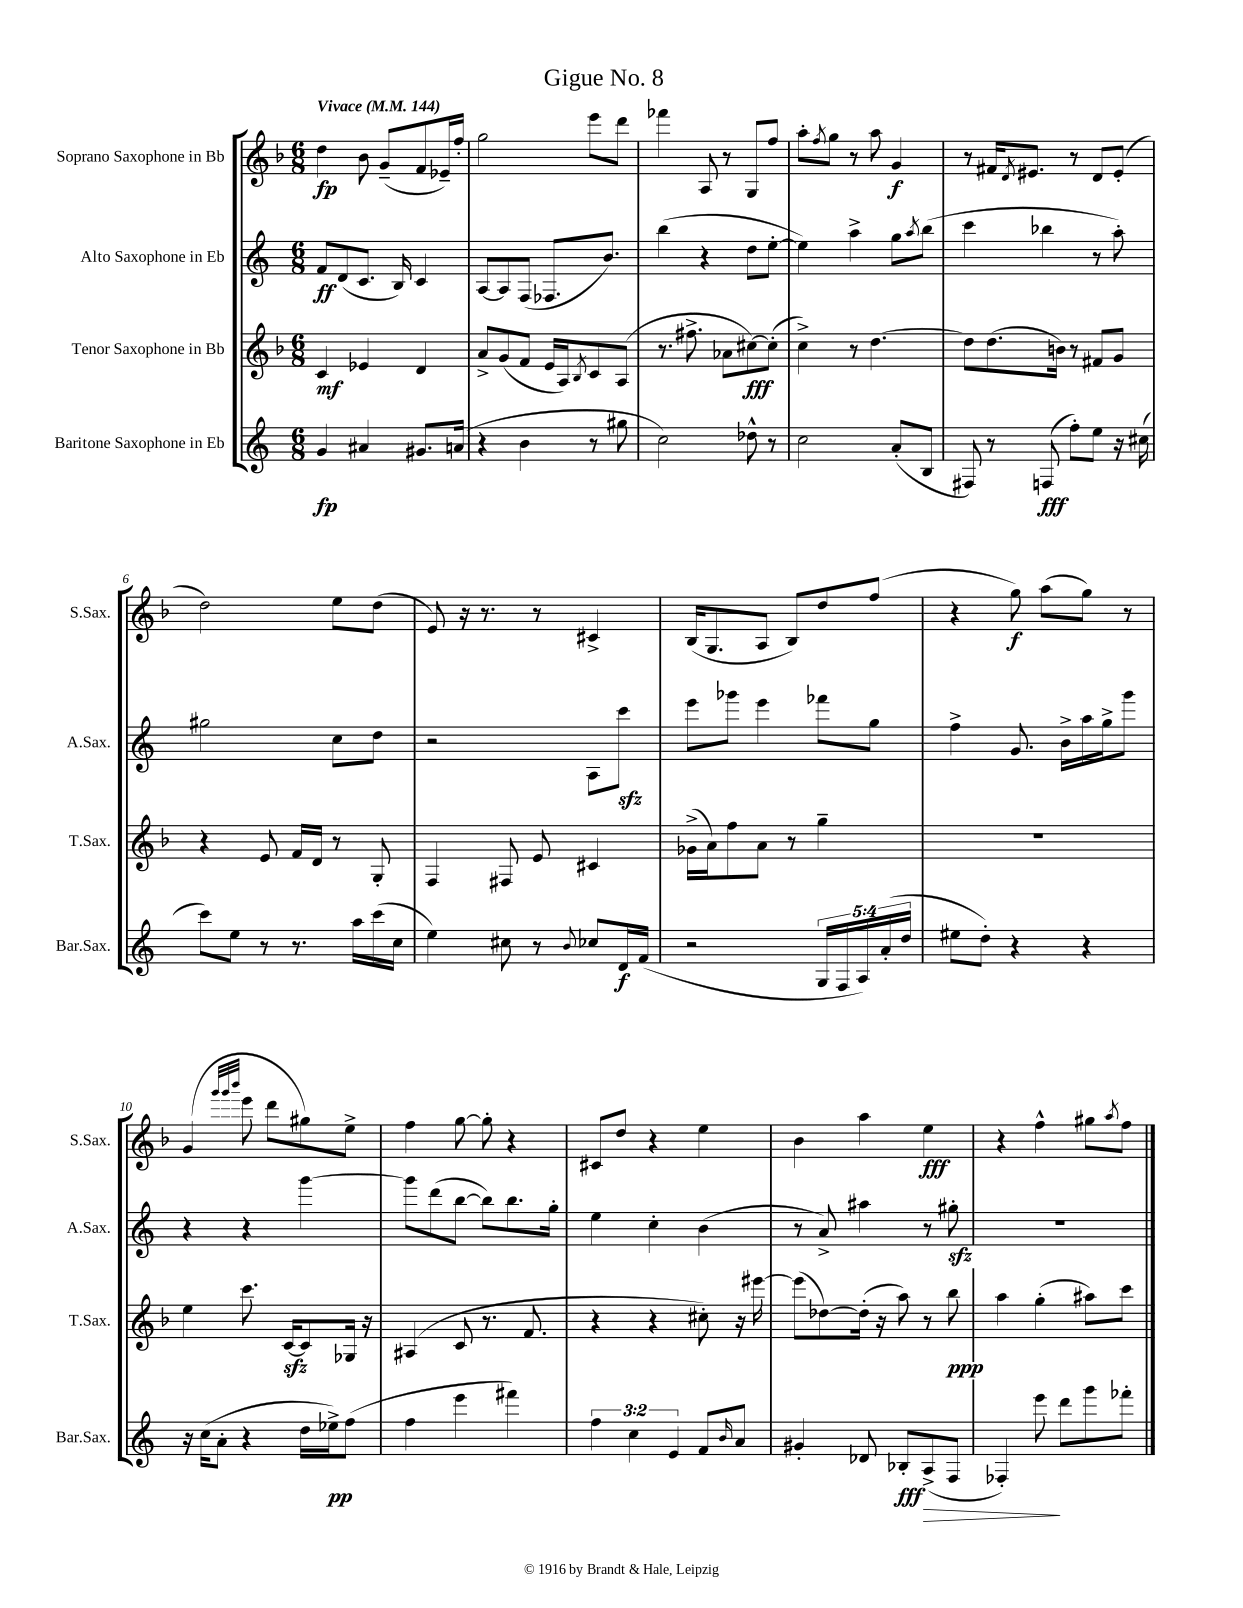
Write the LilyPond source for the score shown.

\header { title = "Gigue No. 8" }
<<
\new StaffGroup <<
\new Staff = "s0" \with { instrumentName = "Soprano Saxophone in Bb" shortInstrumentName = "S.Sax." } {
    \clef treble \key f \major \numericTimeSignature \time 6/8 \tempo "Vivace" 4 = 144
    d''4\fp bes'8 g'8--( f'8 ees'16--) f''16-. |
    g''2 e'''8 d'''8 |
    fes'''4 a8 r8 g8 f''8 |
    a''8-. \acciaccatura { f''8 } g''8 r8 a''8 g'4\f |
    r8 fis'16 \acciaccatura { d'8 } eis'8. r8 d'8 eis'8-.( |
    d''2) e''8 d''8( |
    e'8) r16 r8. r8 cis'4-> |
    bes16( g8. a8 bes8) d''8 f''8( |
    r4 g''8\f) a''8( g''8) r8 |
    g'4( \grace { g'''32 g'''32 bes'''32 } e'''8 d'''8 gis''8) e''8-> |
    f''4 g''8~ g''8-. r4 |
    cis'8 d''8 r4 e''4 |
    bes'4 a''4 e''4\fff |
    r4 f''4-^ gis''8 \acciaccatura { a''8 } f''8 \bar "|." |
}
\new Staff = "s1" \with { instrumentName = "Alto Saxophone in Eb" shortInstrumentName = "A.Sax." } {
    \clef treble \key c \major \numericTimeSignature \time 6/8
    f'8\ff d'8( c'8. b16) c'4 |
    a8~ a8 f8( fes8. b'8.) |
    b''4( r4 d''8 e''8~-. |
    e''4) a''4-> g''8 \acciaccatura { a''8 } b''8( |
    c'''4 bes''4 r8 a''8-.) |
    gis''2 c''8 d''8 |
    r2 a8 c'''8\sfz |
    e'''8 ges'''8 e'''4 fes'''8 g''8 |
    f''4-> g'8. b'16-> a''16 g''16-> g'''8 |
    r4 r4 g'''4~ |
    g'''8 d'''8( b''8~ b''8) b''8. g''16-. |
    e''4 c''4-. b'4( |
    r8 a'8->) ais''4 r8 gis''8-.\sfz |
    R2. \bar "|." |
}
\new Staff = "s2" \with { instrumentName = "Tenor Saxophone in Bb" shortInstrumentName = "T.Sax." } {
    \clef treble \key f \major \numericTimeSignature \time 6/8
    c'4\mf ees'4 d'4 |
    a'8-> g'8( f'8 e'16 a16) \acciaccatura { bes8 } c'8 a8( |
    r8. fis''8.-> aes'8 cis''8~\fff) cis''8-.( |
    c''4->) r8 d''4.~ |
    d''8 d''8.( b'16) r8 fis'8 g'8 |
    r4 e'8 f'16 d'16 r8 g8-. |
    f4 fis8 e'8 cis'4 |
    ges'16->( a'16) f''8 a'8 r8 g''4-- |
    R2. |
    e''4 c'''8. c'16~\sfz c'8 ges16 r16 |
    ais4( c'8 r8. f'8. |
    r4 r4 cis''8-.) r16 eis'''16~ |
    eis'''8( des''8~) des''16-.( r16 a''8) r8 bes''8\ppp |
    a''4 g''4-.( ais''8) c'''8 \bar "|." |
}
\new Staff = "s3" \with { instrumentName = "Baritone Saxophone in Eb" shortInstrumentName = "Bar.Sax." } {
    \clef treble \key c \major \numericTimeSignature \time 6/8 \override Staff.TupletNumber.text = #tuplet-number::calc-fraction-text
    g'4\fp ais'4 gis'8. a'16( |
    r4 b'4 r8 gis''8 |
    c''2) des''8-^ r8 |
    c''2 a'8-.( b8 |
    fis8) r8 f8\fff( f''8-.) e''8 r16 cis''16( |
    c'''8) e''8 r8 r8. a''16 c'''16( c''16 |
    e''4) cis''8 r8 \appoggiatura { b'8 } ces''8 d'16\f f'16( |
    r2 \tuplet 5/4 { g16 f16 a16) a'16-.( d''16 } |
    eis''8 d''8-.) r4 r4 |
    r16 c''16( a'8-. r4 d''16 ees''16->\pp) f''8( |
    f''4 e'''4 fis'''4) |
    \tuplet 3/2 { f''4 c''4 e'4 } f'8 \grace { b'16 } a'8 |
    gis'4-. des'8 bes8-.\fff a8->\>( f8 |
    fes4-.) e'''8\! d'''8 g'''8 fes'''8-. \bar "|." |
}
>>
>>
